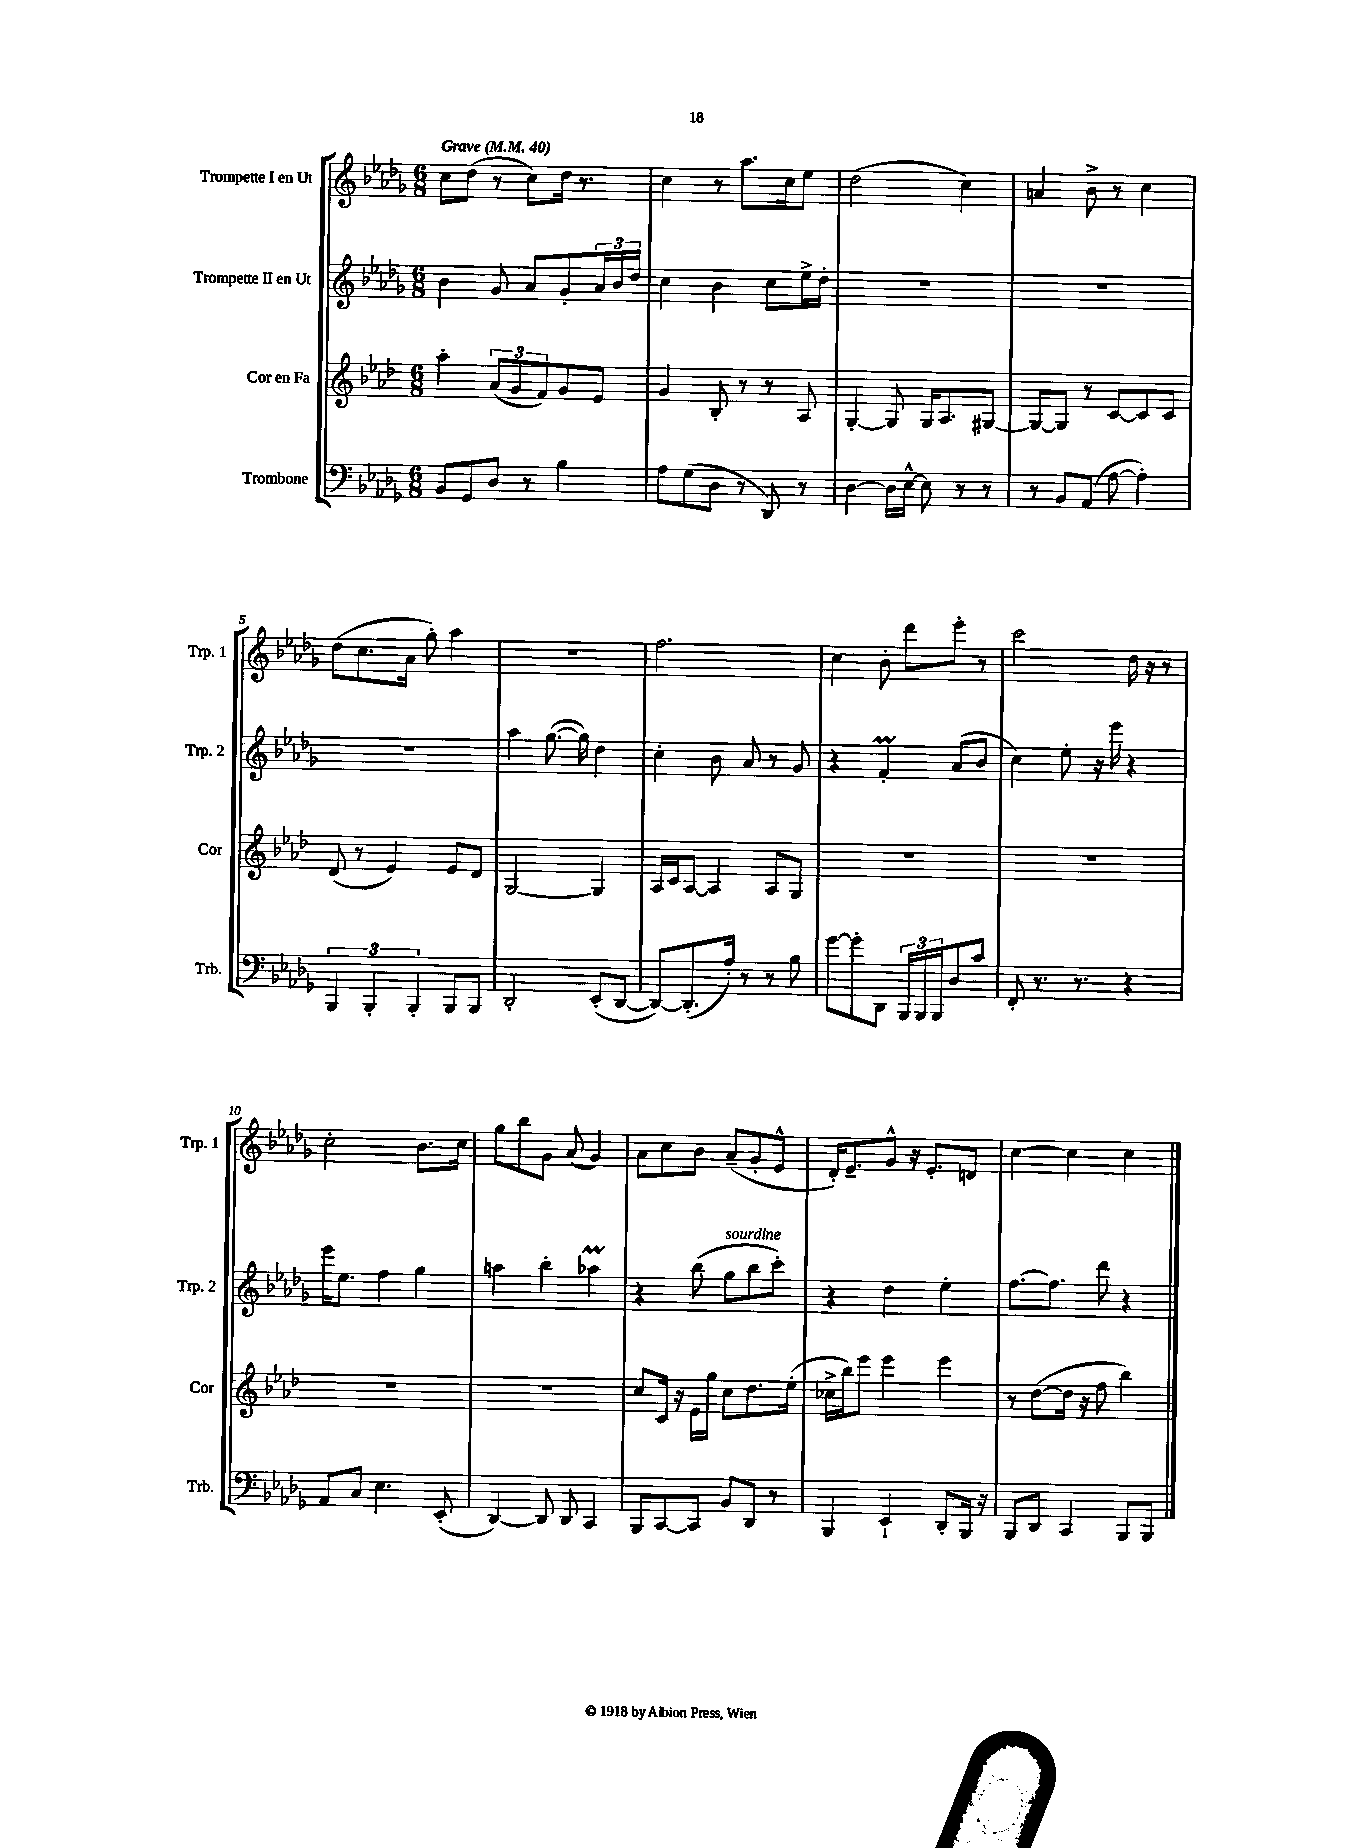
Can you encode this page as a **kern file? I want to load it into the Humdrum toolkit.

**kern	**kern	**kern	**kern
*staff4	*staff3	*staff2	*staff1
*clefF4	*clefG2	*clefG2	*clefG2
*k[b-e-a-d-g-]	*k[b-e-a-d-]	*k[b-e-a-d-g-]	*k[b-e-a-d-g-]
*M6/8	*M6/8	*M6/8	*M6/8
*MM40	*MM40	*MM40	*MM40
8BB-	4aa-'	4b-	8cc
8GG-	.	.	(8dd-
8D-	(12a-	8g-	8r
.	12g	.	.
8r	.	8a-	8cc)
.	12f)	.	.
4B-	8g	8g-'	16dd-
.	.	.	8.r
.	8e-	24a-	.
.	.	24b-	.
.	.	24dd-	.
=	=	=	=
8A-	4g	4cc	4cc
(8G-	.	.	.
8D-	8B-'	4b-	8r
8r	8r	.	8.aa-
8DD-)	8r	8cc	.
.	.	.	16cc
8r	8A-	16ee-^	8ee-
.	.	16dd-'	.
=	=	=	=
[4D-	[4G'	2.r	(2dd-
16D-]	8G]	.	.
[16E-^^	.	.	.
8E-]	16G	.	.
.	8.A-	.	.
8r	.	.	4cc)
8r	[8G#	.	.
=	=	=	=
8r	8G#_	2.r	4a
8BB-	8G#]	.	.
(8AA-	8r	.	8b-^
[8A-	[8c	.	8r
4A-'])	8c]	.	4cc
.	8c	.	.
=	=	=	=
6BBB-	(8d-	2.r	(8dd-
.	8r	.	8.cc
6BBB-'	.	.	.
.	4e-)	.	.
.	.	.	16a-
6BBB-'	.	.	.
.	.	.	8gg-')
8BBB-	8e-	.	4aa-
8BBB-	8d-	.	.
=	=	=	=
2DD-'	[2G	4aa-	2.r
.	.	([8.gg-	.
.	.	16gg-])	.
(8EE-'	4G]	4dd-	.
[8DD-	.	.	.
=	=	=	=
8DD-_)	16A-	4cc'	2.ff
.	16c	.	.
(8.DD-']	[8A-	.	.
.	4A-]	8b-	.
16A-')	.	.	.
8r	.	8a-	.
8r	8A-	8r	.
8B-	8G	8g-	.
=	=	=	=
[8g-	2.r	4r	4cc
8g-']	.	.	.
8DD-	.	4f'	8b-'
24BBB-	.	.	8ddd-
24BBB-	.	.	.
24BBB-	.	.	.
8D-	.	(8a-	8eee-'
8c	.	8b-	8r
=	=	=	=
8FF'	2.r	4cc)	2ccc
8.r	.	.	.
.	.	8ee-'	.
8.r	.	.	.
.	.	16r	.
.	.	16eee-	.
4r	.	4r	16dd-
.	.	.	16r
.	.	.	8r
=	=	=	=
8AA-	2.r	16eee-	2cc'
.	.	8.ee-	.
8C	.	.	.
4.E-	.	4ff	.
.	.	4gg-	8.b-
(8EE-'	.	.	.
.	.	.	16cc
=	=	=	=
[4DD-)	2.r	4aa	8gg-
.	.	.	8bb-
8DD-]	.	4bb-'	8g-
8DD-	.	.	(8a-
4CC	.	4aa-	4g-)
=	=	=	=
8BBB-	8cc	4r	8a-
[8CC	16c	.	8cc
.	16r	.	.
8CC]	16e-	(8bb-	8b-
.	16gg	.	.
8BB-	8cc	8gg-	(8a-~
8DD-	8.dd-	8bb-	8g-'
8r	.	8ccc')	8e-^^
.	(16ee-'	.	.
=	=	=	=
4BBB-	16cc-^	4r	16d-')
.	16bb-)	.	8.e-~
.	8eee-	.	.
4EE-`	4eee-	4dd-	8g-^^
.	.	.	16r
.	.	.	8.e-'
8DD-'	4eee-	4ee-'	.
16BBB-	.	.	8d
16r	.	.	.
=	=	=	=
8BBB-	8r	[8.ff	[4cc
8DD-	([8dd-	.	.
.	.	8.ff]	.
4CC	16dd-]	.	4cc]
.	16r	.	.
.	8ff	8ddd-	.
8BBB-	4bb-)	4r	4cc
8BBB-	.	.	.
==	==	==	==
*-	*-	*-	*-
